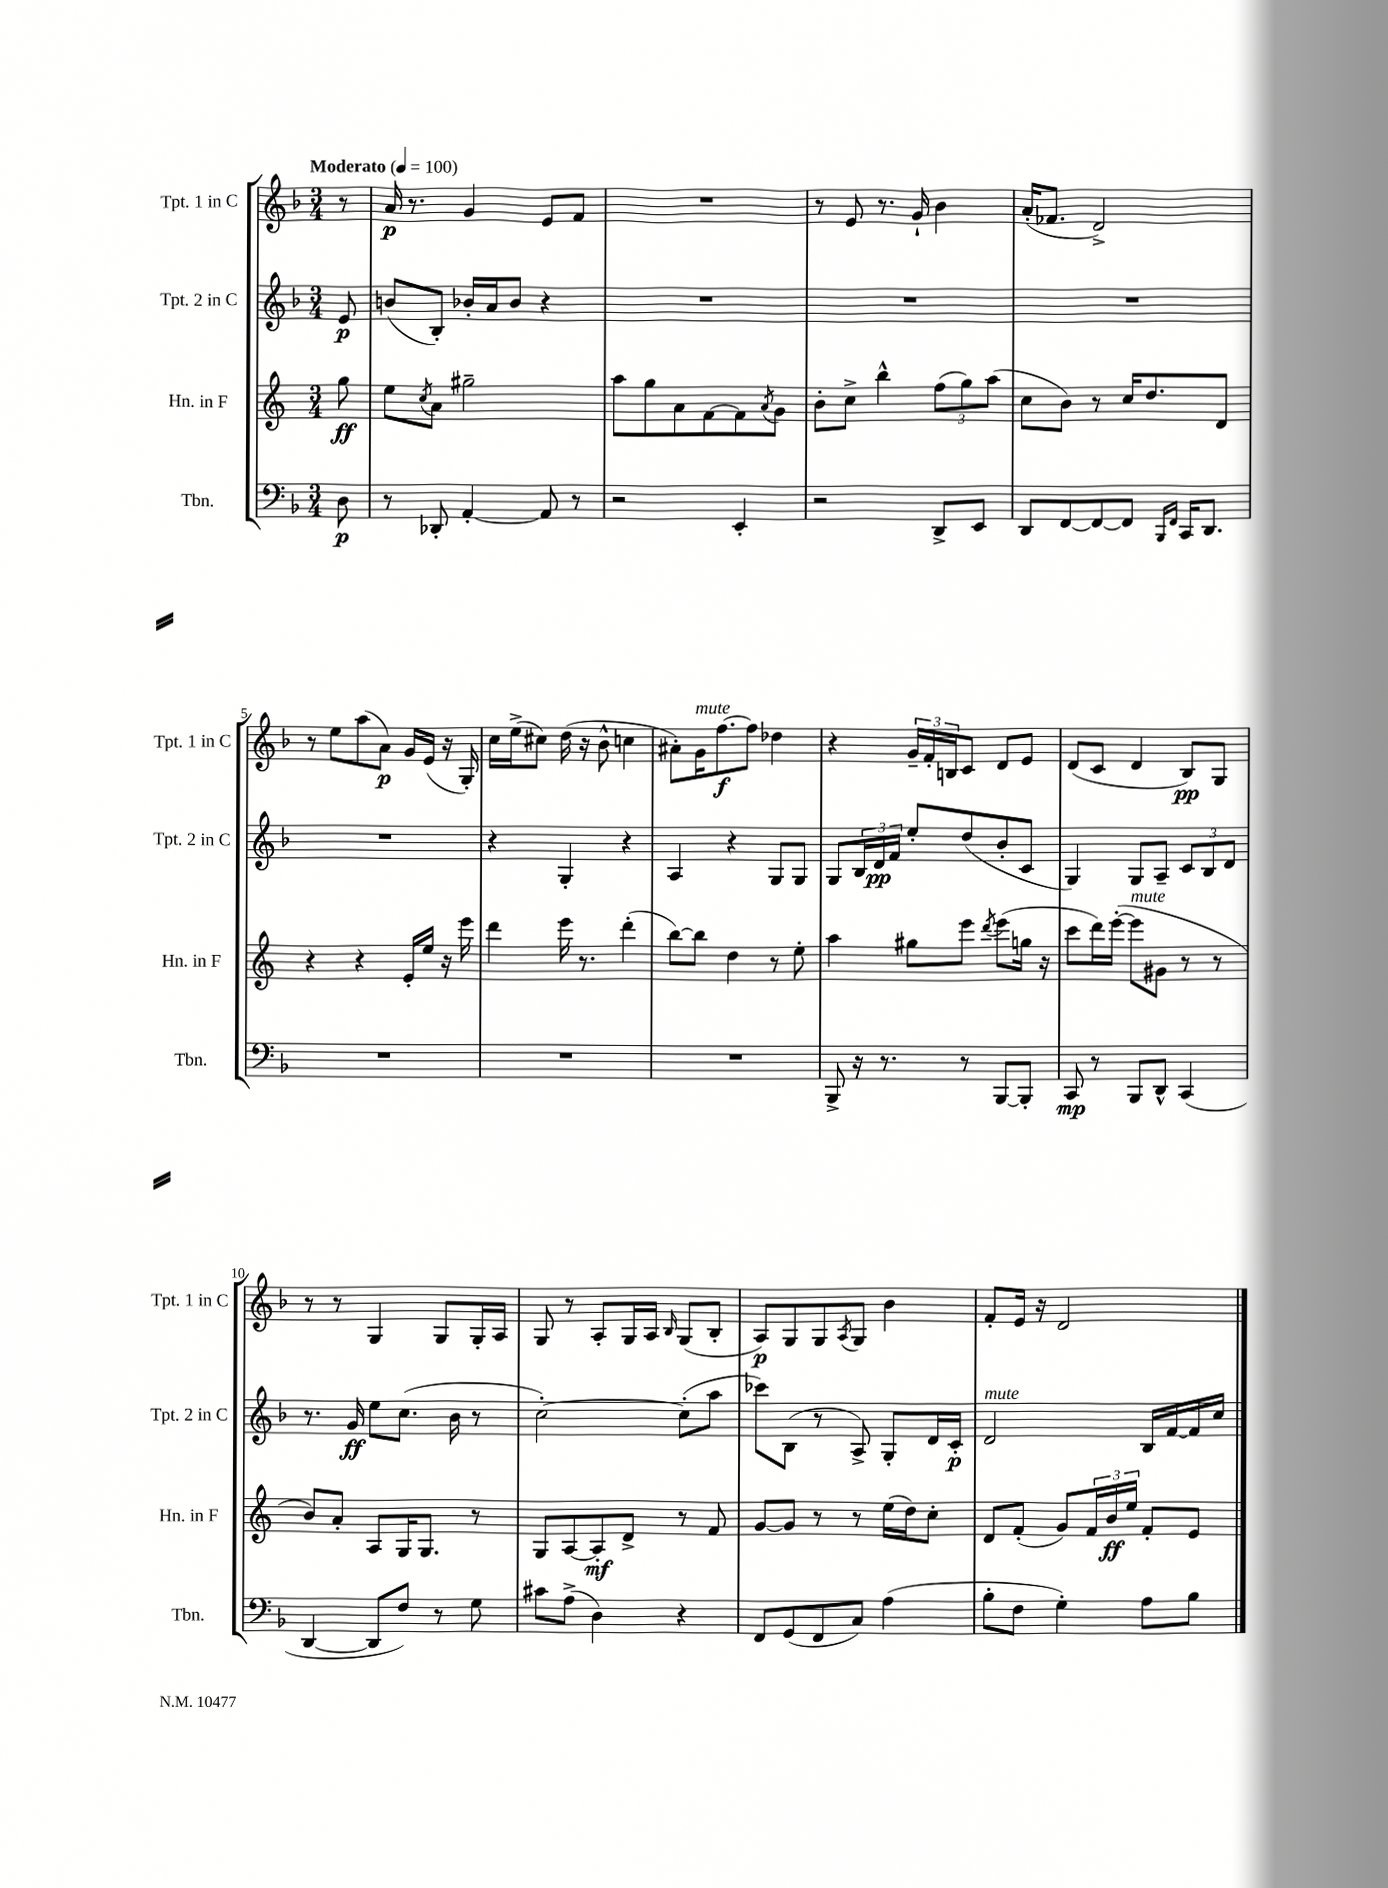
<<
\new StaffGroup <<
\new Staff = "s0" \with { instrumentName = "Tpt. 1 in C" shortInstrumentName = "Tpt. 1 in C" } {
    \clef treble \key f \major \numericTimeSignature \time 3/4 \partial 8 \tempo "Moderato" 4 = 100
    r8 |
    a'16\p r8. g'4 e'8 f'8 |
    R2. |
    r8 e'8 r8. g'16-! bes'4 |
    a'16-.( fes'8. d'2->) |
    r8 e''8 a''8( a'8\p) g'16 e'16( r16 g16-.) |
    c''16 e''16->( cis''8) d''16( r16 bes'8-^ c''4 |
    ais'8-.) g'16^\markup { \italic "mute" } f''8.~\f f''8 des''4 |
    r4 \tuplet 3/2 { g'16-- f'16-. b16 } c'8 d'8 e'8 |
    d'8( c'8 d'4 bes8\pp) g8 |
    r8 r8 g4 g8 g16-. a16 |
    g8 r8 a8-. g16 a16 \grace { bes16 } g8( bes8-. |
    a8\p) g8 g8 \acciaccatura { a8 } g8 bes'4 |
    f'8-. e'16 r16 d'2 \bar "|." |
}
\new Staff = "s1" \with { instrumentName = "Tpt. 2 in C" shortInstrumentName = "Tpt. 2 in C" } {
    \clef treble \key f \major \numericTimeSignature \time 3/4 \partial 8
    e'8\p |
    b'8( bes8-.) bes'16-. a'16 bes'8 r4 |
    R2. |
    R2. |
    R2. |
    R2. |
    r4 g4-. r4 |
    a4 r4 g8 g8 |
    g8 \tuplet 3/2 { bes16 d'16\pp f'16 } e''8-. d''8( bes'8-. c'8 |
    g4) g8 a8-- \tuplet 3/2 { c'8 bes8 d'8 } |
    r8. g'16\ff e''8 c''8.( bes'16 r8 |
    c''2~-.) c''8-.( a''8 |
    ces'''8) bes8( r8 a8->) g8-. d'16 c'16-.\p |
    d'2^\markup { \italic "mute" } bes16 f'16~ f'16 c''16 \bar "|." |
}
\new Staff = "s2" \with { instrumentName = "Hn. in F" shortInstrumentName = "Hn. in F" } {
    \clef treble \key c \major \numericTimeSignature \time 3/4 \partial 8
    g''8\ff |
    e''8 \acciaccatura { c''8 } a'8 gis''2-- |
    a''8 g''8 a'8 f'8~ f'8 \acciaccatura { a'8 } g'8 |
    b'8-. c''8-> b''4-^ \tuplet 3/2 { f''8( g''8) a''8( } |
    c''8 b'8) r8 c''16 d''8. d'8 |
    r4 r4 e'16-. e''16 r16 e'''16 |
    d'''4 e'''16 r8. d'''4-.( |
    b''8~) b''8 d''4 r8 e''8-. |
    a''4 gis''8 e'''8 \acciaccatura { d'''8 } e'''8( g''16 r16 |
    c'''8 d'''16) e'''16~-.( e'''8^\markup { \italic "mute" } gis'8 r8 r8 |
    b'8) a'8-. a8 g16 g8. r8 |
    g8 a8~ a8-.\mf d'8-> r8 f'8 |
    g'8~ g'8 r8 r8 e''16( d''16) c''8-. |
    d'8 f'8-.( g'8) \tuplet 3/2 { f'16 b'16\ff e''16 } f'8-. e'8 \bar "|." |
}
\new Staff = "s3" \with { instrumentName = "Tbn." shortInstrumentName = "Tbn." } {
    \clef bass \key f \major \numericTimeSignature \time 3/4 \partial 8
    d8\p |
    r8 des,8-. a,4~-. a,8 r8 |
    r2 e,4-. |
    r2 d,8-> e,8 |
    d,8 f,8~ f,8~ f,8 \grace { bes,,16 f,16 } c,16 d,8. |
    R2. |
    R2. |
    R2. |
    bes,,8-> r16 r8. r8 bes,,8~ bes,,8-. |
    c,8\mp r8 bes,,8 d,8-^ c,4( |
    d,4~ d,8 f8) r8 g8 |
    cis'8 a8->( d4) r4 |
    f,8 g,8( f,8 c8) a4( |
    bes8-. f8 g4-.) a8 bes8 \bar "|." |
}
>>
>>
